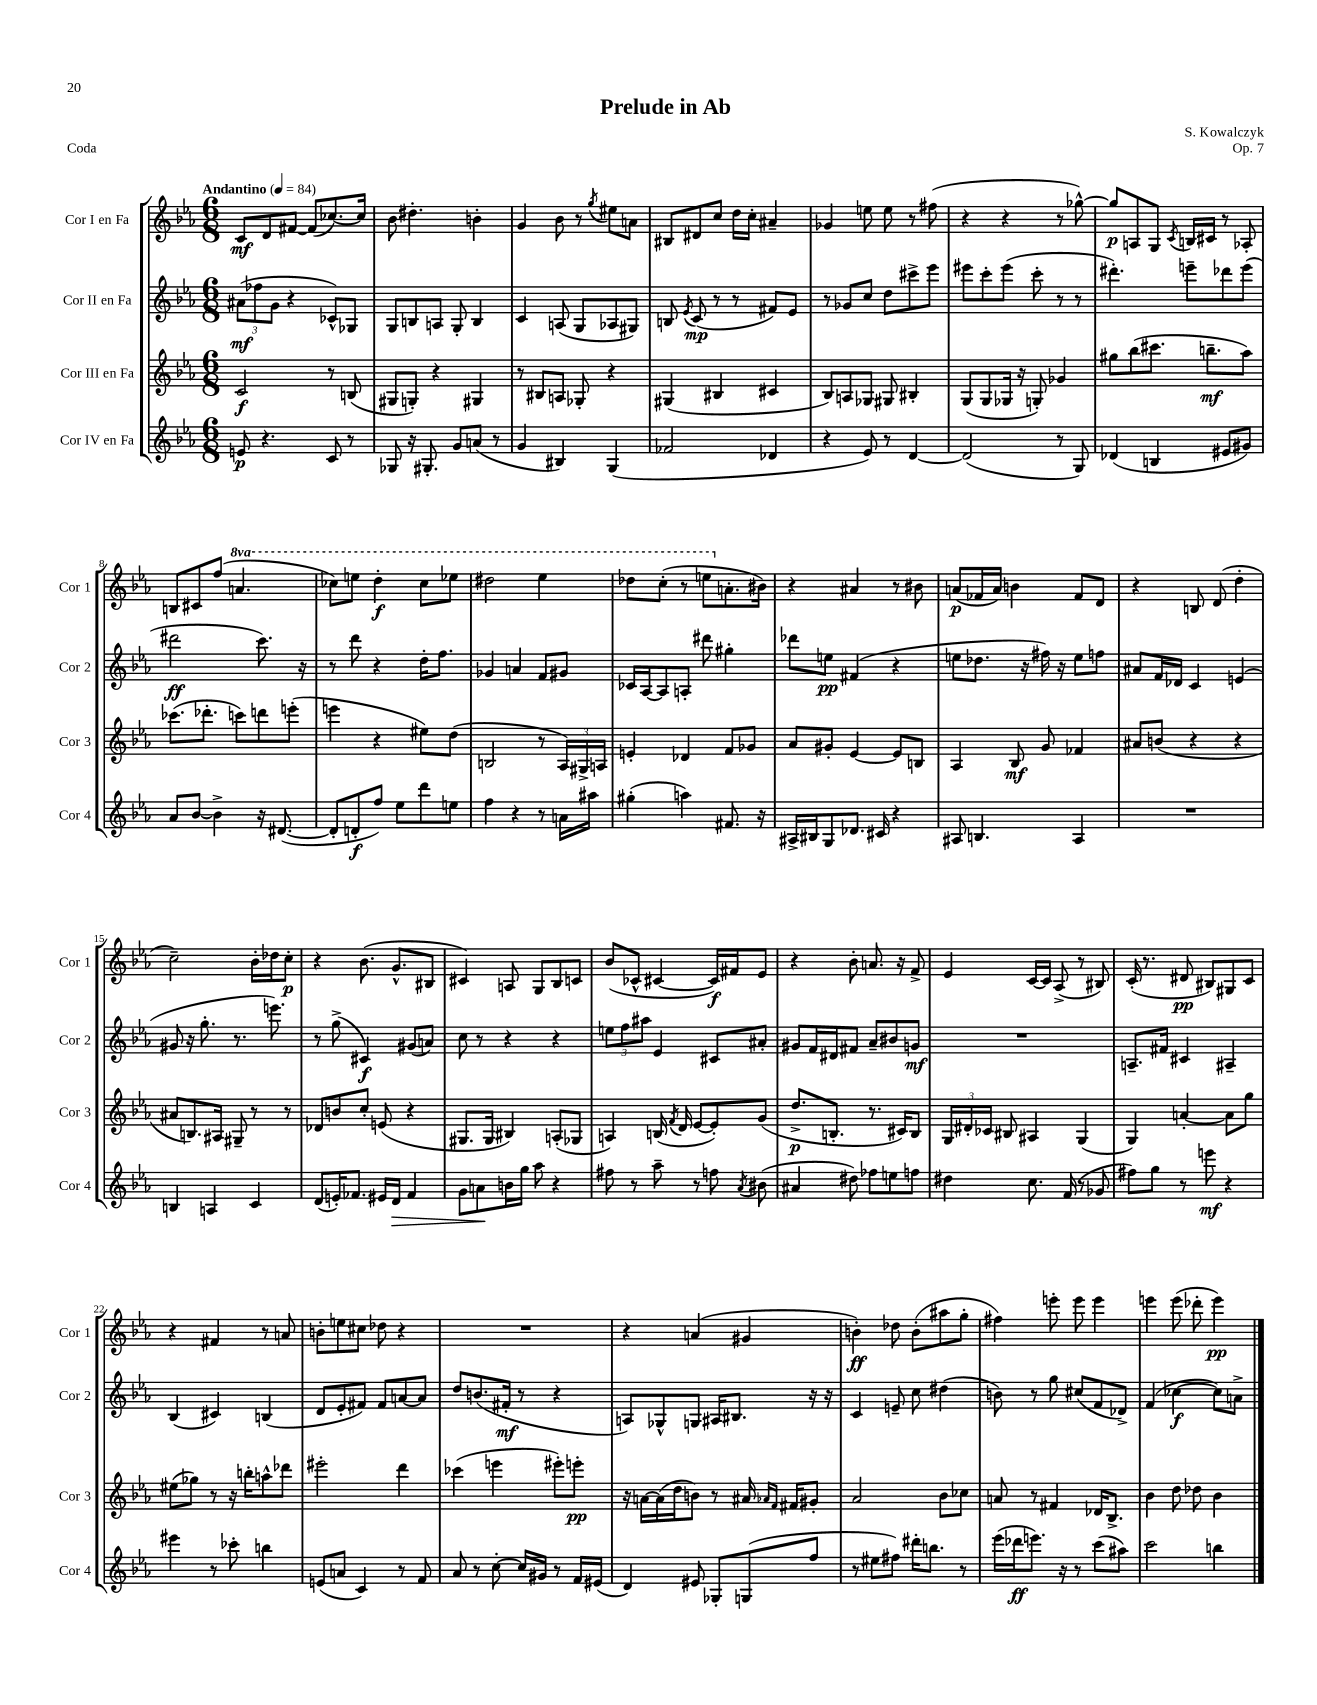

**kern	**dynam	**kern	**dynam	**kern	**dynam	**kern	**dynam
*part4	*part4	*part3	*part3	*part2	*part2	*part1	*part1
*staff4	*staff4	*staff3	*staff3	*staff2	*staff2	*staff1	*staff1
*I"Cor IV en Fa	*	*I"Cor III en Fa	*	*I"Cor II en Fa	*	*I"Cor I en Fa	*
*I'Cor 4	*	*I'Cor 3	*	*I'Cor 2	*	*I'Cor 1	*
*clefG2	*	*clefG2	*	*clefG2	*	*clefG2	*
*k[b-e-a-]	*	*k[b-e-a-]	*	*k[b-e-a-]	*	*k[b-e-a-]	*
*M6/8	*	*M6/8	*	*M6/8	*	*M6/8	*
*MM84	*	*MM84	*	*MM84	*	*MM84	*
=1	=1	=1	=1	=1	=1	=1	=1
!	!	!	!	!	!	!LO:TX:a:B:t=Andantino	!
8en/	p	2c/	f	(12a#X\L	mf	8c/L	mf
.	.	.	.	12ff-X\	.	.	.
4.r	.	.	.	.	.	8d/	.
.	.	.	.	12g\J	.	.	.
.	.	.	.	4r	.	[8f#X/J	.
.	.	.	.	.	.	(8f#/L]	.
8c/	.	8r	.	8c-X^^/L)	.	[8.cc-X/)	.
8r	.	(8Bn/	.	8G-X/J	.	.	.
.	.	.	.	.	.	16cc-/Jk]	.
=2	=2	=2	=2	=2	=2	=2	=2
8G-X/	.	8G#X/L	.	8G/L	.	8b-\	.
16r	.	8Gn'/J)	.	8Bn/	.	4.dd#X'\	.
8.G#X'/	.	.	.	.	.	.	.
.	.	4r	.	8An/J	.	.	.
8g/L	.	.	.	8G'/	.	.	.
(8an/J	.	4G#X/	.	4B/	.	4bn'\	.
8r	.	.	.	.	.	.	.
=3	=3	=3	=3	=3	=3	=3	=3
4g/	.	8r	.	4c/	.	4g/	.
.	.	8B#X/L	.	.	.	.	.
4B#X/)	.	8An/J	.	(8An/	.	8b-\	.
.	.	8G-X'/	.	8G/L	.	8r	.
.	.	.	.	.	.	8qgg/	.
(4G/	.	4r	.	8A-X/	.	8ee#X\L	.
.	.	.	.	8G#X/J)	.	8an\J	.
=4	=4	=4	=4	=4	=4	=4	=4
2f-X/	.	(4G#X/	.	8Bn/	.	8B#X/L	.
.	.	.	.	8qe-/	.	.	.
.	.	.	.	(8c/	mp	8d#X/	.
.	.	4B#X/	.	8r	.	8cc/J	.
.	.	.	.	8r	.	16dd\LL	.
.	.	.	.	.	.	16cc'\JJ	.
4d-X/	.	4c#X/	.	8f#X/L)	.	4a#X~/	.
.	.	.	.	8e-/J	.	.	.
=5	=5	=5	=5	=5	=5	=5	=5
4r	.	8B-/L)	.	8r	.	4g-X/	.
.	.	8An/	.	8g-X/L	.	.	.
8e-/)	.	8G-X/J	.	8cc/J	.	8een\	.
8r	.	8G#X/	.	8dd\L	.	8ee\	.
[4d/	.	4B#X'/	.	8ccc#X^\	.	8r	.
.	.	.	.	8eee-\J	.	(8ff#X\	.
=6	=6	=6	=6	=6	=6	=6	=6
(2d/]	.	(8G/L	.	8eee#X\L	.	4r	.
.	.	8G/	.	8ccc'\	.	.	.
.	.	16G-X/Jk	.	(8eee#\J	.	4r	.
.	.	16r	.	.	.	.	.
.	.	8Gn'/)	.	8ccc'\	.	.	.
8r	.	4g-X/	.	8r	.	8r	.
8G/)	.	.	.	8r	.	[8gg-X^^\)	.
=7	=7	=7	=7	=7	=7	=7	=7
(4d-X/	.	8gg#X\L	.	4.ddd#X'\)	.	8gg-/L]	p
.	.	(8bb-\	.	.	.	8An/	.
4Bn/	.	8.ccc#X\J	.	.	.	8G/J	.
.	.	.	.	.	.	8qc/	.
.	.	.	.	8eeen~\L	.	16Bn/LL	.
.	.	8.bbn~\L	mf	.	.	16c#X/JJ	.
8e#X/L	.	.	.	8ddd-X\	.	8r	.
8g#X/J)	.	8aa-\J)	.	(8eee\J	.	8A-X'/	.
!!LO:LB:g=z
=8	=8	=8	=8	=8	=8	=8	=8
8a-/L	.	(8.ccc-X\L	.	2ddd#X\	ff	8Bn/L	.
[8b-/J	.	.	.	.	.	8c#X/	.
.	.	8.ddd-X'\J	.	.	.	.	.
4b-^\]	.	.	.	.	.	(8ff/J	.
*	*	*	*	*	*	*8va	*
.	.	8cccn\L)	.	.	.	4.aan/	.
16r	.	8dddn\	.	8.ccc\)	.	.	.
([8.d#X/	.	.	.	.	.	.	.
.	.	(8eeen'\J	.	.	.	.	.
.	.	.	.	16r	.	.	.
=9	=9	=9	=9	=9	=9	=9	=9
8d#'/L]	.	4eeen\	.	8r	.	8ccc-X\L)	.
8dn'/	f	.	.	8ddd\	.	8eeen\J	.
8ff/J)	.	4r	.	4r	.	4ddd'\	f
8ee-\L	.	.	.	.	.	.	.
8ddd\	.	8ee#X\L)	.	16dd'\KL	.	8ccc-\L	.
.	.	.	.	8.ff\J	.	.	.
8een\J	.	(8dd\J	.	.	.	8eee-X\J	.
=10	=10	=10	=10	=10	=10	=10	=10
4ff\	.	2Bn/	.	4g-X/	.	2ddd#X\	.
4r	.	.	.	4an/	.	.	.
8r	.	8r	.	8f/L	.	4eee-\	.
16an\LL	.	24A-/LL)	.	8g#X/J	.	.	.
.	.	24G#X^/	.	.	.	.	.
16aa#X\JJ	.	.	.	.	.	.	.
.	.	24An/JJ	.	.	.	.	.
=11	=11	=11	=11	=11	=11	=11	=11
(4gg#X'\	.	4en'/	.	16c-X/LL	.	8ddd-X\L	.
.	.	.	.	[16A-/J	.	.	.
.	.	.	.	8A-/]	.	(8ccc'\J	.
4aan\)	.	4d-X/	.	8An'/J	.	8r	.
.	.	.	.	8ddd#X\	.	8eeen\L	.
*	*	*	*	*	*	*X8va	*
8.f#X/	.	8f/L	.	4gg#X'\	.	8.an'\	.
.	.	8g-X/J	.	.	.	.	.
16r	.	.	.	.	.	16b#X\Jk)	.
=12	=12	=12	=12	=12	=12	=12	=12
16A#X^/LL	.	8a-/L	.	8ddd-X\L	.	4r	.
16B#X/J	.	.	.	.	.	.	.
8G/	.	8g#X'/J	.	8een\J	pp	.	.
8.d-X/J	.	[4e-/	.	(4f#X/	.	4a#X/	.
16c#X/	.	.	.	.	.	.	.
4r	.	8e-/L]	.	4r	.	8r	.
.	.	8Bn/J	.	.	.	8b#X\	.
=13	=13	=13	=13	=13	=13	=13	=13
8A#X/	.	4A-/	.	8een\L	.	(8an/L	p
4.Bn/	.	.	.	8.dd-X\J	.	16f-X/L	.
.	.	.	.	.	.	16a/JJ)	.
.	.	8B-/	mf	.	.	4bn\	.
.	.	.	.	16r	.	.	.
.	.	8g/	.	16ff#X\)	.	.	.
.	.	.	.	16r	.	.	.
4A#/	.	4f-X/	.	8ee\L	.	8f-/L	.
.	.	.	.	8ffn\J	.	8d/J	.
=14	=14	=14	=14	=14	=14	=14	=14
2.r	.	8a#X/L	.	8a#X/L	.	4r	.
.	.	(8bn/J	.	16f/L	.	.	.
.	.	.	.	16d-X/JJ	.	.	.
.	.	4r	.	4c/	.	8Bn/	.
.	.	.	.	.	.	(8d/	.
.	.	4r	.	(4en/	.	4dd'\	.
!!LO:LB:g=z
=15	=15	=15	=15	=15	=15	=15	=15
4Bn/	.	8a#X/L	.	8g#X/	.	2cc~\)	.
.	.	8.Bn/)	.	16r	.	.	.
.	.	.	.	8.gg'\	.	.	.
4An/	.	.	.	.	.	.	.
.	.	16A#X/Jk	.	.	.	.	.
.	.	8G#X~/	.	8.r	.	.	.
4c/	.	8r	.	.	.	16b-'\LL	.
.	.	.	.	8.eeen\)	.	16dd-X\J	.
.	.	8r	.	.	.	8cc'\J	p
=16	=16	=16	=16	=16	=16	=16	=16
(8d/L	.	8d-X/L	.	8r	.	4r	.
16en'/K)	.	8bn/	.	(8gg^\	.	.	.
8.f-X/J	.	.	.	.	.	.	.
.	.	8cc'/J	.	4c#X/)	f	(8.b-\	.
16e#X/LL	.	(8en/	.	.	.	.	.
!	!LO:HP:b	!	!	!	!	!	!
16d/JJ	>	.	.	.	.	8.g^^/L	.
4f-/	.	4r	.	(8g#X/L	.	.	.
.	.	.	.	8an/J)	.	8B#X/J	.
=17	=17	=17	=17	=17	=17	=17	=17
8g\L	.	8.G#X/L	.	8cc\	.	4c#X/)	.
8an\	.	.	.	8r	.	.	.
.	.	16G#/Jk	.	.	.	.	.
16bn\L	]	4B#X/)	.	4r	.	8An/	.
16gg\JJ	.	.	.	.	.	.	.
8aa-\	.	.	.	.	.	8G/L	.
4r	.	(8An'/L	.	4r	.	8B-/	.
.	.	8G-X/J	.	.	.	8cn/J	.
=18	=18	=18	=18	=18	=18	=18	=18
8ff#X\	.	4An/)	.	12een\L	.	(8b-/L	.
.	.	.	.	12ff\	.	.	.
8r	.	.	.	.	.	8c-X^^/J	.
.	.	.	.	12aa#X\J	.	.	.
8aa-~\	.	(16Bn/	.	4e-/	.	[4c#X/	.
.	.	8qf/	.	.	.	.	.
.	.	16d/	.	.	.	.	.
8r	.	[8e-/L	.	.	.	.	.
8ffn\	.	8e-'/])	.	8c#X/L	.	16c#/LL])	f
.	.	.	.	.	.	16f#X/J	.
8qa-/	.	.	.	.	.	.	.
(8b#X\	.	(8g/J	.	8a#X'/J	.	8e-/J	.
=19	=19	=19	=19	=19	=19	=19	=19
4a#X/	.	8.dd^/L	p	8g#X/L	.	4r	.
.	.	.	.	16f/L	.	.	.
.	.	8.Bn'/J	.	16d#X/J	.	.	.
8dd#X\)	.	.	.	8f#X/J	.	8b-'\	.
8ff-X\L	.	8.r	.	8a-~/L	.	8.an/	.
8een\	.	.	.	8b#X/	.	.	.
.	.	16c#X/KL)	.	.	.	16r	.
8ffn\J	.	8B/J	.	8gn/J	mf	8f^/	.
=20	=20	=20	=20	=20	=20	=20	=20
4dd#X\	.	24G/LL	.	2.r	.	4e-/	.
.	.	24d#X'/	.	.	.	.	.
.	.	24c-X/JJ	.	.	.	.	.
.	.	8B#X/	.	.	.	.	.
8.cc\	.	4A#X/	.	.	.	[16c/LL	.
.	.	.	.	.	.	16c/JJ]	.
.	.	.	.	.	.	(8A-^/	.
(16f/	.	.	.	.	.	.	.
8r	.	(4G/	.	.	.	8r	.
8g-X/	.	.	.	.	.	8B#X/)	.
=21	=21	=21	=21	=21	=21	=21	=21
8ff#X\L)	.	4G/)	.	8.An~/L	.	(16c'/	.
.	.	.	.	.	.	8.r	.
8gg\J	.	.	.	.	.	.	.
.	.	.	.	16f#X/Jk	.	.	.
8r	.	[4an'/	.	4c#X/	.	8d#X/	pp
8eeen\	mf	.	.	.	.	8B#X/L)	.
4r	.	8a\L]	.	4A#X~/	.	8G#X/	.
.	.	8gg\J	.	.	.	8c/J	.
!!LO:LB:g=z
=22	=22	=22	=22	=22	=22	=22	=22
4eee#X\	.	(8ee#X\L	.	(4B-/	.	4r	.
.	.	8gg-X\J)	.	.	.	.	.
8r	.	8r	.	4c#X/)	.	4f#X/	.
8ccc-X'\	.	16r	.	.	.	.	.
.	.	16bbn'\KL	.	.	.	.	.
4bbn\	.	8aan^^\	.	(4Bn/	.	8r	.
.	.	8ddd-X\J	.	.	.	8an/	.
=23	=23	=23	=23	=23	=23	=23	=23
(8en/L	.	2eee#X'\	.	8d/L	.	8bn'\L	.
8an/J	.	.	.	8e-'/	.	8een\	.
4c/)	.	.	.	8f#X/J)	.	8cc#X\J	.
.	.	.	.	8f#/L	.	8dd-X\	.
8r	.	4ddd\	.	[8an/	.	4r	.
8f/	.	.	.	8a/J]	.	.	.
=24	=24	=24	=24	=24	=24	=24	=24
8a-/	.	(4ccc-X\	.	8dd/L	.	2.r	.
8r	.	.	.	(8.bn/	.	.	.
[8cc'\	.	4eeen\	.	.	.	.	.
.	.	.	.	16f#X'/Jk	mf	.	.
16cc/LL]	.	.	.	8r	.	.	.
16g#X/JJ	.	.	.	.	.	.	.
8r	.	8eee#X'\L)	.	4r	.	.	.
16f/LL	.	8eeen'\J	pp	.	.	.	.
(16e#X/JJ	.	.	.	.	.	.	.
=25	=25	=25	=25	=25	=25	=25	=25
4d/)	.	16r	.	8An/L)	.	4r	.
.	.	[16an\LL	.	.	.	.	.
.	.	(16a\]	.	8G-X^^/	.	.	.
.	.	16dd\J	.	.	.	.	.
8e#X/	.	8bn\J)	.	8Gn/J	.	(4an/	.
8G-X'/L	.	8r	.	16A#X/KL	.	.	.
.	.	.	.	8.B#X/J	.	.	.
(8Gn/	.	16a#X/	.	.	.	4g#X/	.
.	.	16qqa-X/LL	.	.	.	.	.
.	.	16qqf/JJ	.	.	.	.	.
.	.	16f#X/KL	.	.	.	.	.
8ff/J	.	8g#X'/J	.	16r	.	.	.
.	.	.	.	16r	.	.	.
=26	=26	=26	=26	=26	=26	=26	=26
8r	.	2a-/	.	4c/	.	4bn'\)	ff
8ee#X\L	.	.	.	.	.	.	.
8ff#X\J)	.	.	.	8en~/	.	8dd-X\	.
16ddd#X'\KL	.	.	.	8cc\	.	(8b'\L	.
8.bbn\J	.	.	.	.	.	.	.
.	.	8b-\L	.	(4dd#X\	.	8aa#X\	.
8r	.	8cc-X\J	.	.	.	8gg'\J	.
=27	=27	=27	=27	=27	=27	=27	=27
(16eee-\LL	.	8an/	.	8bn\)	.	4ff#X\)	.
16ddd-X\J	ff	.	.	.	.	.	.
8.eeen\J)	.	8r	.	8r	.	.	.
.	.	4f#X/	.	8gg\	.	8eeen'\	.
16r	.	.	.	.	.	.	.
8r	.	.	.	(8cc#X/L	.	8eee\	.
(8ccc\L	.	16d-X/KL	.	8f/	.	4eee\	.
.	.	8.B-^/J	.	.	.	.	.
8aa#X\J)	.	.	.	8d-X^/J)	.	.	.
=28	=28	=28	=28	=28	=28	=28	=28
2ccc\	.	4b-\	.	(4f/	.	4eeen\	.
.	.	8dd\	.	[4cc-X\	f	(8eee\	.
.	.	8dd-X\	.	.	.	8ddd-X'\	.
4bbn\	.	4b-\	.	8cc-\L])	.	4eee\)	pp
.	.	.	.	8an^\J	.	.	.
==	==	==	==	==	==	==	==
*-	*-	*-	*-	*-	*-	*-	*-
